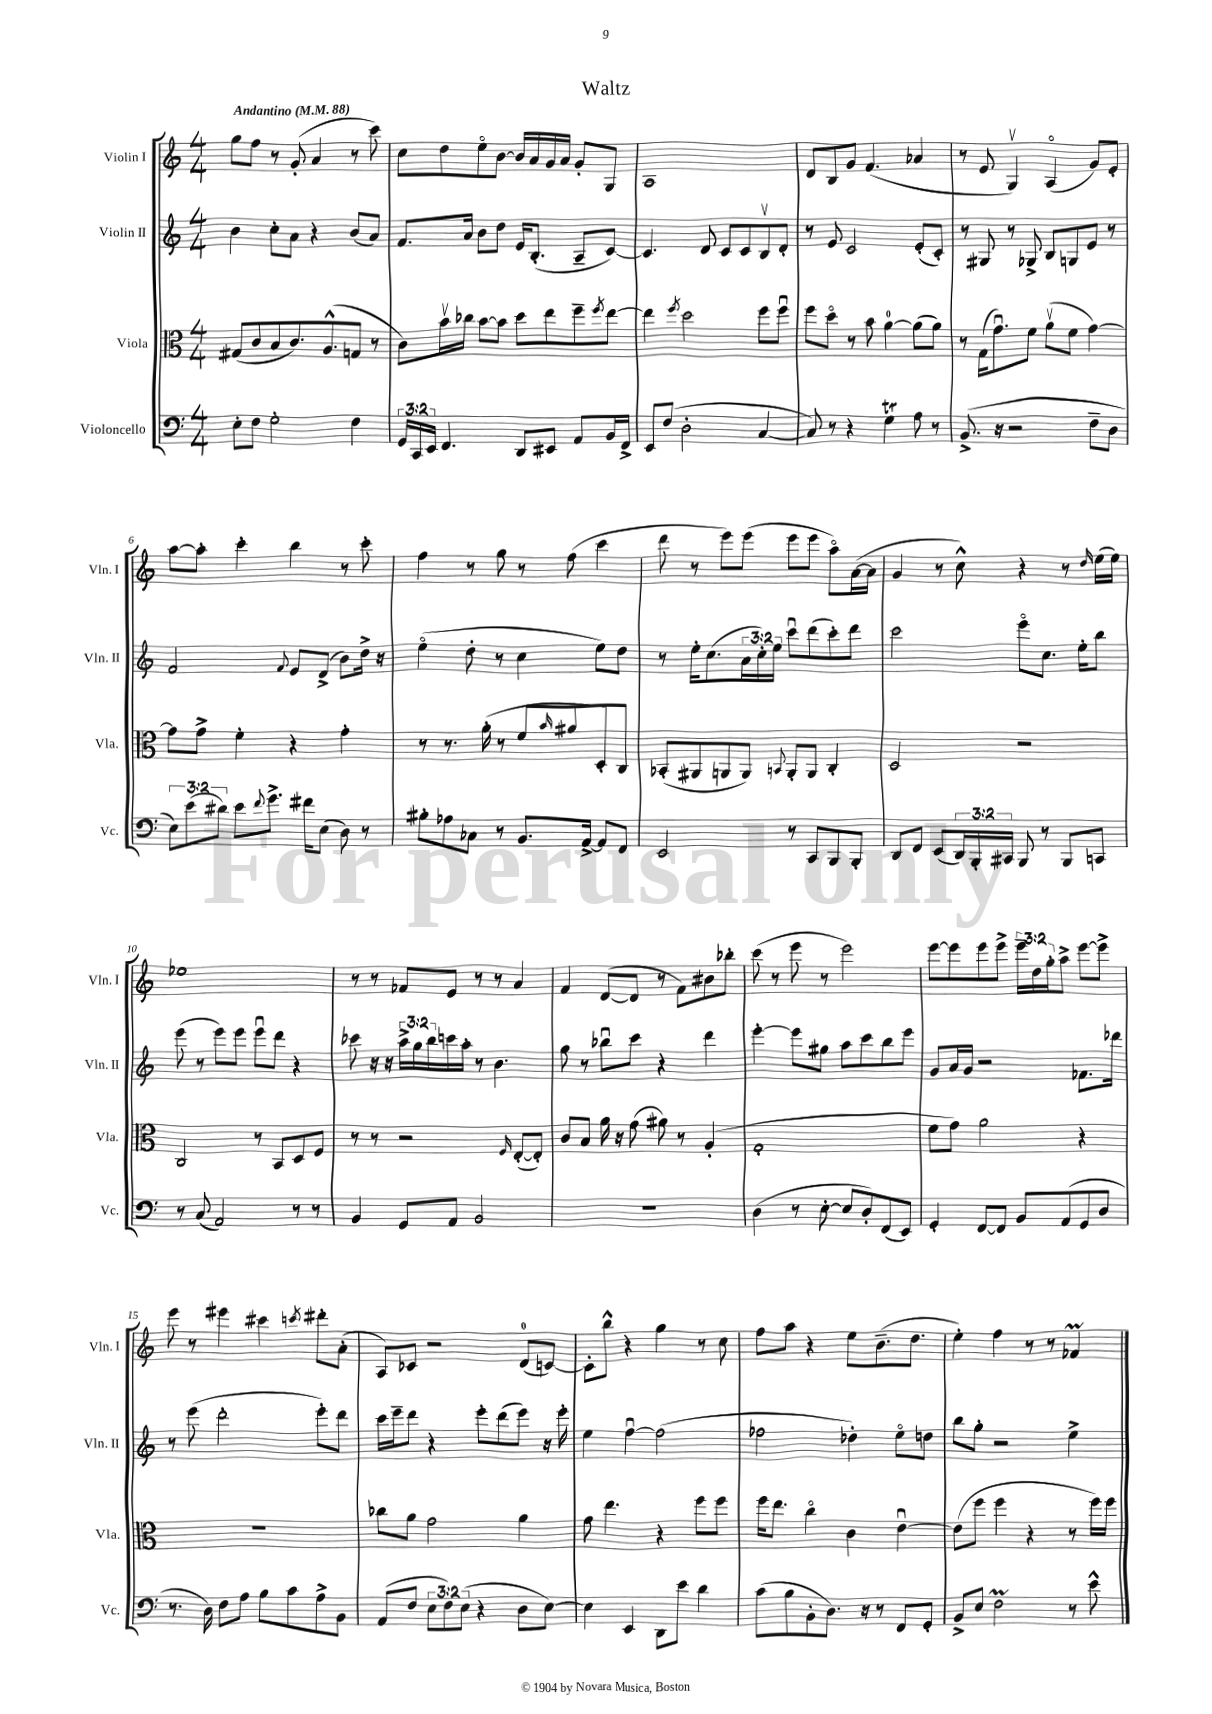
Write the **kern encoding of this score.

**kern	**kern	**kern	**kern
*staff4	*staff3	*staff2	*staff1
*clefF4	*clefC3	*clefG2	*clefG2
*k[]	*k[]	*k[]	*k[]
*M4/4	*M4/4	*M4/4	*M4/4
*MM88	*MM88	*MM88	*MM88
8E'	(8G#	4b	8gg
8F	8c	.	8ff
2G'	8B	8cc'	8r
.	8.c)	8a	(8g'
.	.	4r	4a
.	(8.A^^	.	.
4F	8G	(8b	8r
.	8r	8a)	8ccc)
=	=	=	=
24GG	8c)	8.f	8cc
24CC	.	.	.
24EE	.	.	.
4.FF	16bv	.	8dd
.	16cc-	16a	.
.	[8b	8b	8eeo
.	8b]	8dd	[8b
8DD	8dd	16e	16b]
.	.	(8.B'	16a
8EE#	8ee	.	16g
.	.	.	16a
8AA	8ff~	8A~	8g'
.	8qff	.	.
16BB	[8ee	[8c)	8G
16FF^	.	.	.
=	=	=	=
8EE	4ee]	4.c]	1A
(8F	.	.	.
.	8qff	.	.
2D'	2dd	.	.
.	.	8d	.
.	.	8c	.
.	.	8c	.
[4C	8ff	8Bv	.
.	8ffu	8d'	.
=	=	=	=
8C])	8ff	8r	8d
8r	8ddo	8e	8B
4r	8r	2c	8g
.	8b	.	(4.f
4G	[4a	.	.
8A	(8a]	(8e'	4a-
8r	8a)	8c')	.
=	=	=	=
(8.BB^	8r	8r	8r
.	(16G	8G#	8e
16r	8.gu)	.	.
2r	.	8r	4Gv)
.	8f	8G-^	.
.	(8av	8B	(4Ao
.	8f	8G	.
8F~	[4g)	8e	8g)
8D	.	8r	8e'
=	=	=	=
12E)	8g]	2f	[8aa
(12e	.	.	.
.	8g^	.	8aa']
12d#)	.	.	.
8e	4f'	.	4ccc'
8qqf	.	.	.
8.g^	.	.	.
.	.	8qqf	.
.	4r	8e	4bb
16f#	.	.	.
(8E	.	(8d^	.
8D)	4g'	8b)	8r
8r	.	16dd^	8ccc'
.	.	16r	.
=	=	=	=
8B#'	8r	(4eeo	4ff
8A-	8.r	.	.
8C-	.	8dd'	8r
.	(16a'	.	.
8r	8r	8r	8gg
8.BB	8f	4cc	8r
.	16qqb	.	.
.	8a#	.	(8ff
[16AA^	.	.	.
8AA]	8D')	8ee)	4ccc
8FF	8C	8dd	.
=	=	=	=
2EE	(8BB-'	8r	8ddd
.	8AA#	16ee'	8r
.	.	(8.cc	.
.	8AA	.	8eee)
.	8AA)	24a	(8eee
.	.	24cc')	.
.	.	24ee	.
.	8qqBB	.	.
8r	8AA'	8cccu	8eee
8CC	8AA	(8ddd	8eee
8BBB	4C'	8ccc')	8aao)
8BBB'	.	8ddd	([16a
.	.	.	16a]
=	=	=	=
8DD	2D	2ccc	4g
8FF	.	.	.
(8EE	.	.	8r
24DD)	.	.	8cc^^)
24BBB'	.	.	.
24CC#	.	.	.
8BBB	2r	8eeeo	4r
8r	.	8.cc	.
8BBB	.	.	8r
.	.	16ee'	.
.	.	.	16qqdd
8CC	.	8bb	(16ee
.	.	.	16ee)
=	=	=	=
8r	2C	(8eee	1ee-
(8C	.	8r	.
2AA)	.	8eee)	.
.	.	8eee	.
.	8r	8eeeu	.
.	8BB	8ddd	.
8r	8D	4r	.
8r	8F	.	.
=	=	=	=
4BB	8r	8ccc-	8r
.	8r	16r	8r
.	.	16r	.
8GG	2r	24aa^	8f-
.	.	24gg	.
.	.	24bb	.
8AA	.	16ccc	8e
.	.	16aa'	.
2BB	.	8r	8r
.	.	4.b	8r
.	16qqF	.	.
.	([8E'	.	4a
.	8E'])	.	.
=	=	=	=
1r	8c	8gg	4f
.	8B	8r	.
.	16a	8bb-u	([8d
.	16r	.	.
.	(8g	8ccc	8d]
.	8a#)	4r	8r
.	8r	.	8f)
.	(4A'	4ddd	8b#
.	.	.	8bb-'
=	=	=	=
(4D	1G'	[4eee'	(8ccc
.	.	.	8r
8r	.	8eee]	8eee
[8E'	.	8gg#	8r
8E]	.	8aa	2eee)
8D')	.	8ccc	.
(8FF	.	8bb	.
8EE)	.	8eee	.
=	=	=	=
4GG'	8f	8g	[8eee
.	8g)	16a	8eee]
.	.	16g	.
[8FF	2a	2r	8eee
8FF]	.	.	8eee^
8BB	.	.	24eee~
.	.	.	24dd
.	.	.	24gg'
(8AA	.	.	8aa^
8GG	4r	8.f-	[8eee
8D	.	.	8eee^]
.	.	16ddd-	.
=	=	=	=
8.r	1r	8r	8eee
.	.	(8eee	8r
16D)	.	.	.
8F	.	2ddd'	4eee#
8A	.	.	.
8B	.	.	4ccc#
8c	.	.	.
.	.	.	8qccc
8A^	.	8eee')	8ddd#'
8BB	.	8ddd	(8a'
=	=	=	=
(8AA	8cc-	16ccc	8A)
.	.	16eee~	.
8F	8a	8ddd	8c-
12E	2g	4r	2r
12F)	.	.	.
(12E	.	.	.
4r	.	8eee'	.
.	.	(8ddd	.
8D	4a	8eee)	(8d
[8E)	.	16r	[8c)
.	.	16eee'	.
=	=	=	=
4E]	8g	4ee	8c']
.	4.ee	.	8bb^^
4EE	.	[4ffu	4r
8DD	4r	(2ff]	4gg
8e	.	.	.
4d	8ff	.	8r
.	8ff	.	8cc
=	=	=	=
(8c	16ff	2ff-	8ff
.	8.ee	.	.
8B	.	.	8aa
8BB'	4cco	.	4r
8.D)	.	.	.
.	4c	4dd-')	8ee
16r	.	.	.
8r	.	.	(8.b~
8FF	[4eu	8eeo	.
.	.	.	8.dd
8GG'	.	8dd	.
=	=	=	=
8BB^	(8e]	8bb	4ee')
8E	8ff	8gg'	.
2F	4ff	2r	4ff
.	4r	.	8r
.	.	.	8r
8r	8r	4ee^	4f-
8e^^	16ff)	.	.
.	16ff	.	.
==	==	==	==
*-	*-	*-	*-
